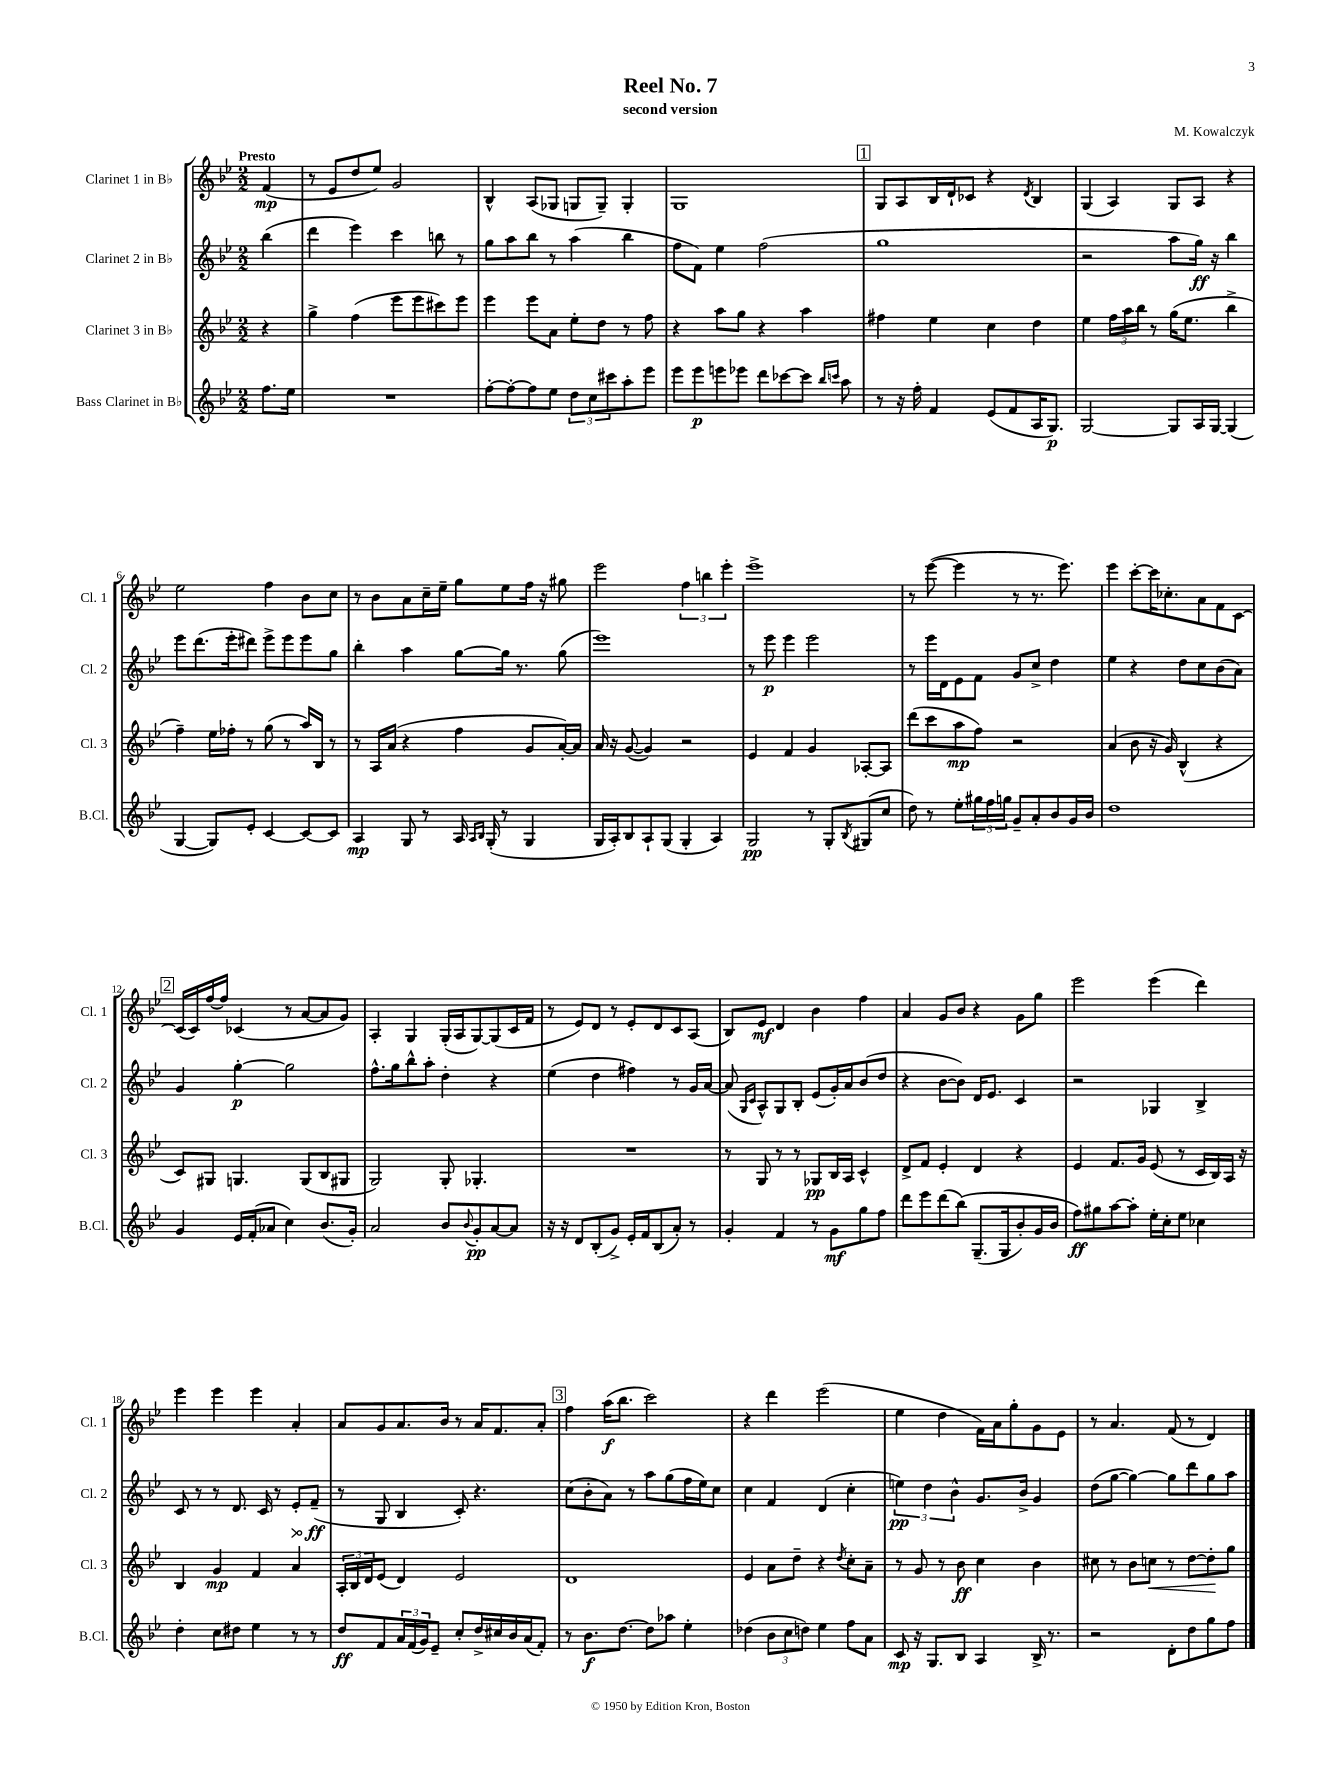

**kern	**kern	**kern	**kern
*staff4	*staff3	*staff2	*staff1
*clefG2	*clefG2	*clefG2	*clefG2
*k[b-e-]	*k[b-e-]	*k[b-e-]	*k[b-e-]
*M2/2	*M2/2	*M2/2	*M2/2
8.ff	4r	(4bb-	(4f
16ee-	.	.	.
=	=	=	=
1r	4gg^	4ddd	8r
.	.	.	8e-
.	(4ff	4eee-)	8dd
.	.	.	8ee-)
.	8eee-	4ccc	2g
.	8eee-	.	.
.	8ccc#)	8bb	.
.	8eee-	8r	.
=	=	=	=
[8ff'	4eee-	8gg	4B-^^
8ff'_	.	8aa	.
8ff]	8eee-	8bb-	(8A
8ee-	8a	8r	8G-
12dd	8ee-'	(4aa	8G
12cc	.	.	.
.	8dd	.	8G~)
12ccc#	.	.	.
8aa'	8r	4bb-	4G'
8eee-	8ff	.	.
=	=	=	=
8eee-	4r	8ff	1G
8eee-	.	8f)	.
8eee	8aa	4ee-	.
8eee-	8gg	.	.
8ddd	4r	(2ff	.
[8ccc-	.	.	.
8ccc-]	4aa	.	.
16qqbb-	.	.	.
16qqccc	.	.	.
8aa	.	.	.
=	=	=	=
8r	4ff#	1gg	8G
16r	.	.	8A
16ff'	.	.	.
4f	4ee-	.	16B-
.	.	.	16d`
.	.	.	8c-
(8e-	4cc	.	4r
8f	.	.	.
.	.	.	8qd
16A	4dd	.	4B-
8.G)	.	.	.
=	=	=	=
[2G	4ee-	2r	(4G
.	24ff	.	4A)
.	24aa	.	.
.	24bb-	.	.
.	8r	.	.
8G]	(16gg	8aa	8G
.	8.ee-	.	.
16A	.	16gg)	8A
[16G	.	16r	.
(4G]	4bb-^	4bb-	4r
=	=	=	=
[4G	4ff~)	8eee-	2ee-
.	.	(8.ddd	.
8G])	16ee-	.	.
.	16ff-'	16eee-'	.
8e-'	8r	8ddd#)	.
[4c	(8gg	8eee-^	4ff
.	8r	8eee-	.
8c_	16aa)	8eee-	8b-
.	16B-	.	.
8c]	8r	8gg	8cc
=	=	=	=
4A	8r	4bb-'	8r
.	16A	.	8b-
.	(16a	.	.
8G	4r	4aa	8a
8r	.	.	16cc~
.	.	.	16ee-~
16A	4ff	[8gg	8gg
16qqA	.	.	.
16qqB-	.	.	.
(16G'	.	.	.
8r	.	16gg]	8ee-
.	.	8.r	.
4G	8g	.	16ff
.	.	.	16r
.	[16a')	(8gg	8gg#
.	16a]	.	.
=	=	=	=
16G	16a	1eee-)	2eee-
16A')	16r	.	.
8B-	([8g	.	.
8A`	4g])	.	.
(8G	.	.	.
4G'	2r	.	6ff
.	.	.	6bb
4A)	.	.	.
.	.	.	6eee-'
=	=	=	=
2G	4e-	8r	1eee-^
.	.	8eee-	.
.	4f	4eee-	.
8r	4g	2eee-	.
8G'	.	.	.
8qB-	.	.	.
(8G#	[8A-'	.	.
8cc	8A-]	.	.
=	=	=	=
8dd)	(8ddd	8r	8r
8r	8ccc	16eee-	([8eee-
.	.	16d	.
8ee-'	8aa	8e-	4eee-]
24gg#	8ff)	8f	.
24ff	.	.	.
24gg	.	.	.
8g~	2r	8g	8r
8a'	.	8cc^	8.r
8b-	.	4dd	.
.	.	.	8.eee-)
16g	.	.	.
16b-	.	.	.
=	=	=	=
1dd	(4a	4ee-	4eee-
.	8b-	4r	[8ccc'
.	16r	.	16ccc]
.	16g)	.	8.cc-'
.	(4B-^^	8dd	.
.	.	8cc	8a
.	4r	(8b-	8f
.	.	8a)	[8c
=	=	=	=
4g	8c)	4g	(16c]
.	.	.	16c)
.	8G#	.	[16ff
.	.	.	16ff]
16e-	4.G	[4gg'	(4c-
(16f'	.	.	.
8a-	.	.	.
4cc)	.	2gg]	8r
.	(8G	.	[8a
(8.b-	8B-	.	8a]
.	8G#	.	8g)
16g')	.	.	.
=	=	=	=
2a	2G)	8.ff^^	4A'
.	.	16gg	.
.	.	8bb-^^	4G
.	.	8aa'	.
8b-	8G'	4dd'	(16G'
.	.	.	16A
8qqb-	.	.	.
8g'	4.G-'	.	[8G)
[8a	.	4r	(8G]
8a]	.	.	16c
.	.	.	16f
=	=	=	=
16r	1r	(4ee-	8r
16r	.	.	.
8d	.	.	8e-)
(8B-'	.	4dd	8d
8g^)	.	.	8r
16e-'	.	4ff#)	8e-'
16f	.	.	.
(8B-	.	.	8d
8a')	.	8r	8c
8r	.	16g	(8A
.	.	[16a	.
=	=	=	=
4g'	8r	(8a]	8B-)
.	.	16qqG	.
.	.	16qqc	.
.	8G	8A^^)	8e-
4f	8r	8G	4d
.	8r	8B-'	.
8r	8G-	(8e-	4b-
8g	16B-	16g')	.
.	16A	16a	.
8gg	4c^^	(8b-	4ff
8ff	.	8dd	.
=	=	=	=
8ddd	8d^	4r	4a
8eee-	8f	.	.
(8ddd	4e-'	[8b-	8g
&(8bb-)	.	8b-])	8b-
(8.G~	4d	16d	4r
.	.	8.e-	.
16G	.	.	.
8b-')	4r	4c	8g
16g	.	.	8gg
16b-	.	.	.
=	=	=	=
8ff&)	4e-	2r	2eee-
8gg#	.	.	.
[8aa	8.f	.	.
8aa']	.	.	.
.	16g	.	.
16ee-'	(8e-	4G-	(4eee-
16cc'	.	.	.
8ee-	8r	.	.
4cc-	16c	4B-^	4ddd)
.	16B-)	.	.
.	16A	.	.
.	16r	.	.
=	=	=	=
4dd'	4B-	8c	4eee-
.	.	8r	.
8cc	4g	8r	4eee-
8dd#	.	8.d	.
4ee-	4f	.	4eee-
.	.	16c	.
.	.	8r	.
8r	4a	8e-'	4a'
8r	.	(8f~	.
=	=	=	=
8dd	24A'	8r	8a
.	24B-	.	.
.	24d	.	.
8f	(8e-	8G	8g
24a	4d)	4B-	8.a
(24f	.	.	.
24g)	.	.	.
8e-~	.	.	.
.	.	.	16b-
8cc'	2e-	8c')	8r
16dd^	.	4.r	16a
16cc#	.	.	8.f
16b-	.	.	.
(16a	.	.	.
8f')	.	.	8a'
=	=	=	=
8r	1d	(8cc	4ff
8.b-	.	8b-'	.
.	.	8a)	(16aa
[8.dd	.	.	8.bb-
.	.	8r	.
8dd]	.	8aa	2ccc)
8aa-	.	(8gg	.
4ee-'	.	16ff	.
.	.	16ee-)	.
.	.	8cc	.
=	=	=	=
(4dd-	4e-	4cc	4r
12b-	8a	4f	4ddd
12cc	.	.	.
.	8dd~	.	.
12dd)	.	.	.
4ee-	4r	(4d	(2eee-
.	8qdd	.	.
8ff	8cc'	4cc'	.
8a	8a~	.	.
=	=	=	=
8c	8r	6ee)	4ee-
16r	8g	.	.
.	.	6dd	.
8.G	.	.	.
.	8r	.	4dd
.	.	6b-^^	.
8B-	8b-	.	.
4A	4cc	8.g	16f)
.	.	.	16a
.	.	.	8gg'
.	.	16b-^	.
16B-^	4b-	4g	8g
8.r	.	.	.
.	.	.	8e-
=	=	=	=
2r	8cc#	(8dd	8r
.	8r	[8gg	4.a
.	8b-	4gg_)	.
.	8cc	.	.
8d'	8r	8gg]	(8f
8dd	[8dd	8ddd	8r
8gg	8dd']	8gg	4d)
8ff	8gg	8aa	.
==	==	==	==
*-	*-	*-	*-
